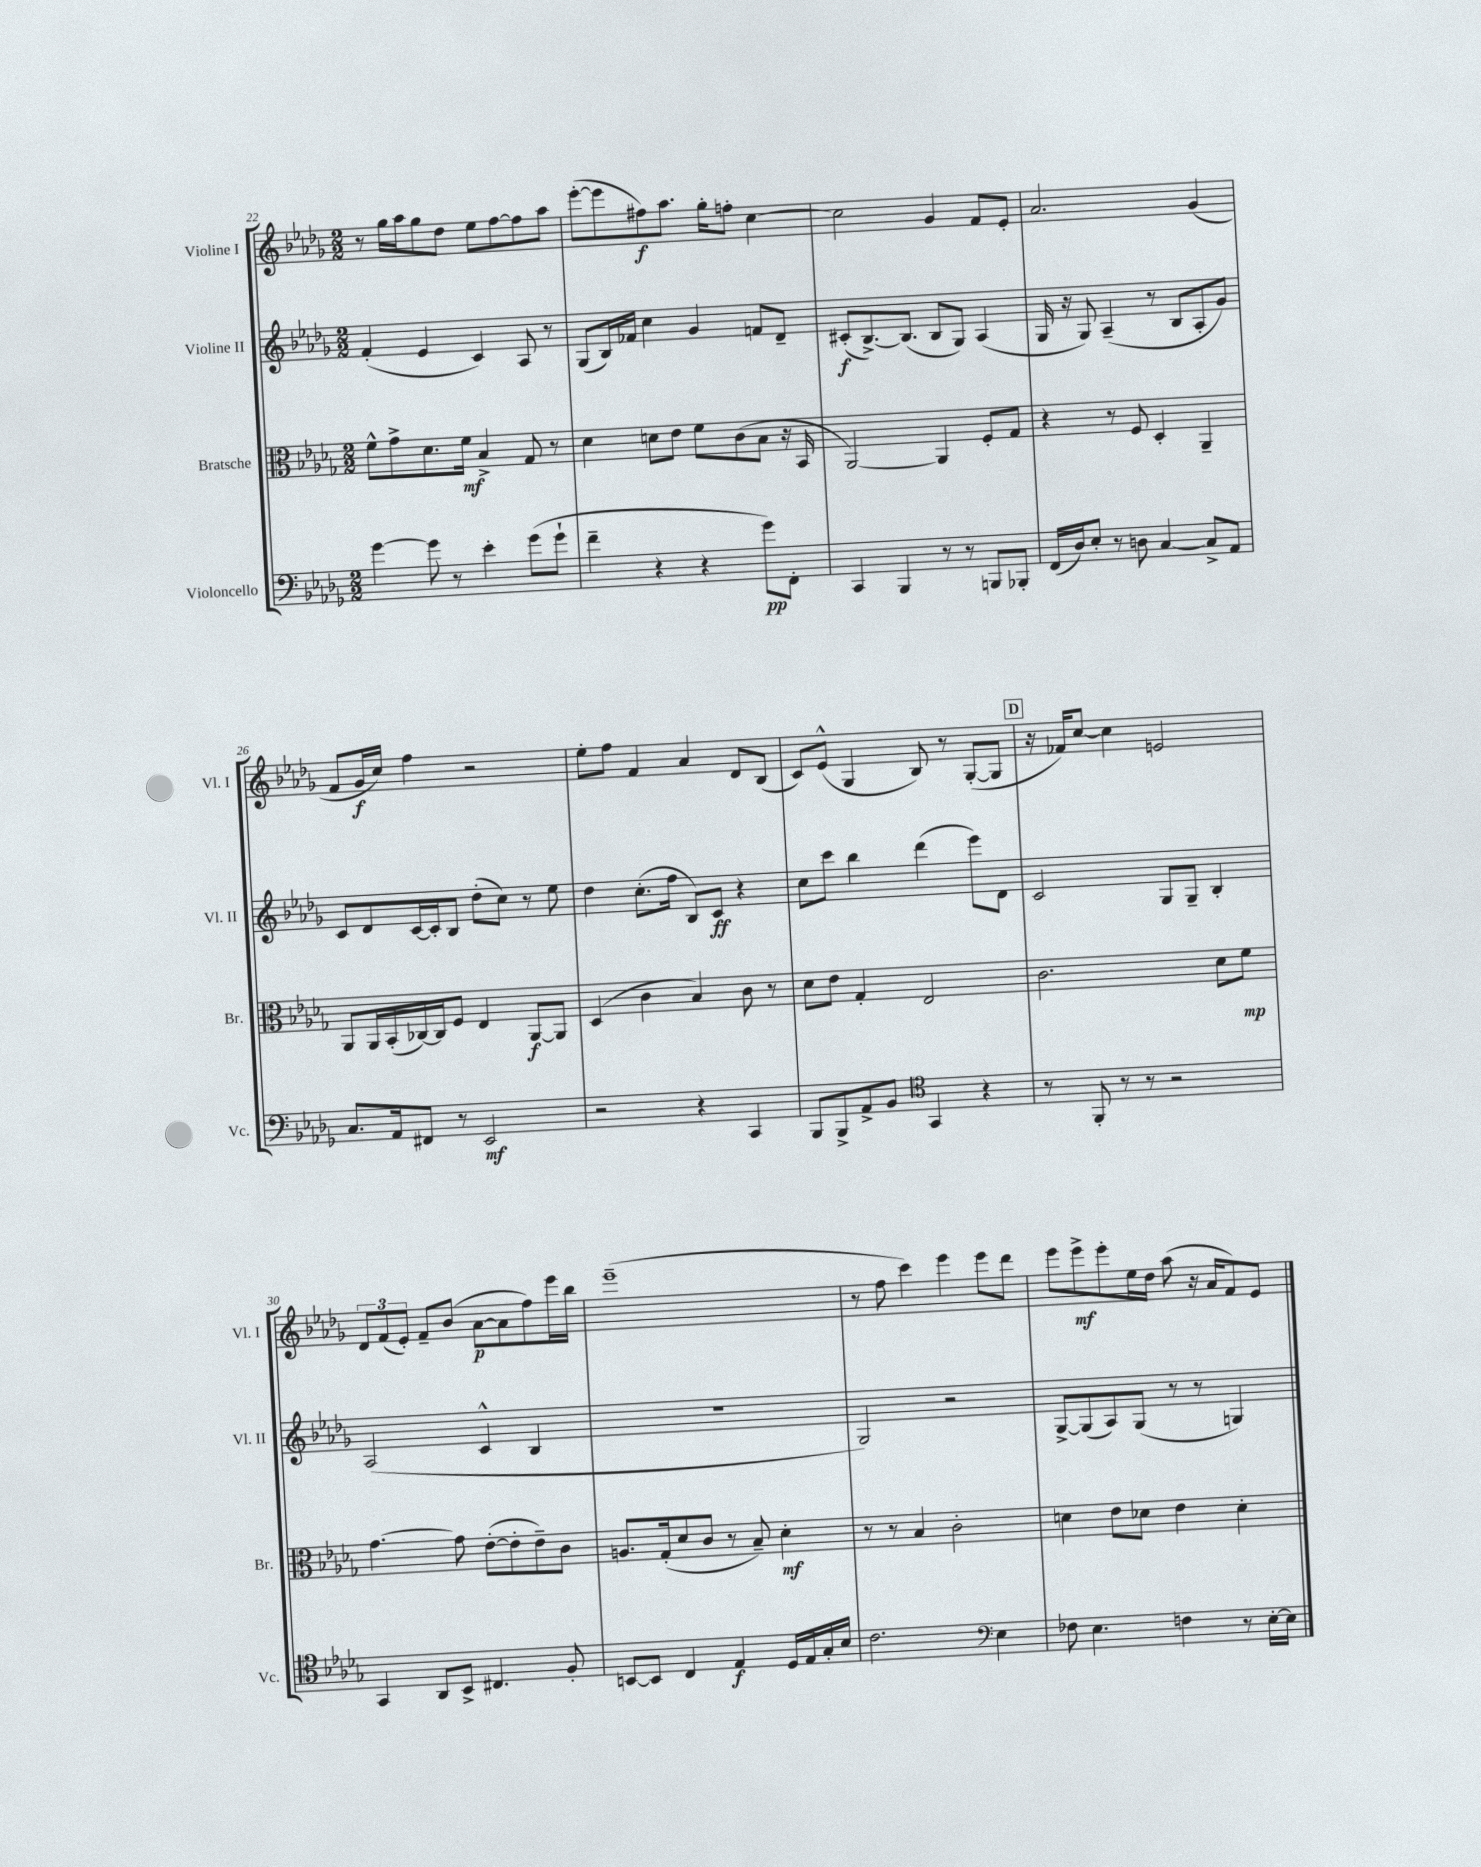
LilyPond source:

<<
\new StaffGroup <<
\new Staff = "s0" \with { instrumentName = "Violine I" shortInstrumentName = "Vl. I" } {
    \clef treble \key des \major \numericTimeSignature \time 2/2
    \autoBeamOff r8 ges''16[ aes''16 ges''8 des''8] ees''8[ f''8~ f''8 aes''8] |
    ees'''8[~-.( ees'''8 fis''8\f) aes''8.] ges''16[-. f''8]-. c''4~ |
    c''2 ges'4 f'8[ ees'8]-. |
    aes'2. ges'4( |
    f'8[ ges'16\f c''16]) f''4 r2 |
    ees''8[-. f''8] f'4 aes'4 des'8[ bes8]( |
    c'8[) ees'8]-^( ges4 bes8) r8 ges8[~-.( ges8] |
    \mark \markup { \box "D" } r16 fes'16[) c''8]~ c''4 e'2 |
    \tuplet 3/2 { des'8[ f'8( ees'8]-.) } f'8[-- bes'8]( aes'8[~\p aes'8 f''8) ees'''16 bes''16] |
    ees'''1--( |
    r8 f''8 c'''4) ees'''4 ees'''8[ des'''8] |
    ees'''8[ ees'''8->\mf ees'''8-. ees''16 des''16] aes''8( r16 aes'16[ f'8) ees'8] \bar "|." |
}
\new Staff = "s1" \with { instrumentName = "Violine II" shortInstrumentName = "Vl. II" } {
    \clef treble \key des \major \numericTimeSignature \time 2/2
    \autoBeamOff f'4-.( ees'4 c'4) aes8 r8 |
    ges8[( bes16) fes'16] c''4 ges'4 f'8[ des'8]-- |
    cis'8[-.\f( bes8.~->) bes8.]( bes8[ ges8]) aes4( |
    ges16 r16 ges8) aes4--( r8 bes8[ aes8-. ges'8]) |
    c'8[ des'8 c'16~ c'16-. bes8] des''8[-.( c''8]) r8 ees''8 |
    des''4 c''8.[-.( f''16] bes8[) c'8]\ff r4 |
    c''8[ c'''8] bes''4 des'''4( ees'''8[) des'8] |
    \mark \markup { \box "D" } c'2 ges8[ ges8]-- bes4-. |
    aes2( c'4-^ bes4 |
    R1 |
    ges2) r2 |
    ges8[~-> ges8( aes8) ges8]( r8 r8 g4) \bar "|." |
}
\new Staff = "s2" \with { instrumentName = "Bratsche" shortInstrumentName = "Br." } {
    \clef alto \key des \major \numericTimeSignature \time 2/2
    \autoBeamOff f'8[-^ ges'8-> des'8. f'16]\mf bes4-> ges8 r8 |
    des'4 d'8[ ees'8] f'8[ c'8( bes8] r16 bes,16 |
    aes,2~) aes,4 f8[-. ges8] |
    r4 r8 f8 des4-. aes,4-- |
    aes,8[ aes,16 bes,16-.( ces16~) ces16 f8] ees4 aes,8[~\f aes,8] |
    des4( c'4 bes4) c'8 r8 |
    des'8[ ees'8] ges4-. ees2 |
    \mark \markup { \box "D" } c'2. des'8[ f'8]\mp |
    ges'4.~ ges'8 ees'8[~-.( ees'8-. ees'8--) c'8] |
    a8.[ ges16-.( des'8 c'8] r8 bes8--) des'4-.\mf |
    r8 r8 bes4 c'2-. |
    d'4 ees'8[ des'8] ees'4 des'4-. \bar "|." |
}
\new Staff = "s3" \with { instrumentName = "Violoncello" shortInstrumentName = "Vc." } {
    \clef bass \key des \major \numericTimeSignature \time 2/2
    \autoBeamOff ges'4~ ges'8 r8 ees'4-. ges'8[( ges'8]-! |
    f'4-- r4 r4 ges'8[\pp) f,8]-. |
    c,4 bes,,4 r8 r8 b,,8[ bes,,8]-. |
    f,16[( des16) ees8]-. r8 d8 c4~ c8[-> aes,8] |
    c8.[ aes,16 fis,8] r8 ees,2\mf |
    r2 r4 c,4 |
    bes,,8[ bes,,8-> aes,8-> bes,8] \clef tenor ges,4 r4 |
    \mark \markup { \box "D" } r8 f,8-. r8 r8 r2 |
    ges,4 aes,8[ bes,8]-> cis4. f8-. |
    b,8[~ b,8] c4 ees4\f des16[ ees16 ges16-. bes16] |
    c'2. \clef bass ees4 |
    fes8 ees4. f4 r8 ees16[~-. ees16] \bar "|." |
}
>>
>>
\layout { \context { \Score currentBarNumber = #22 } }
